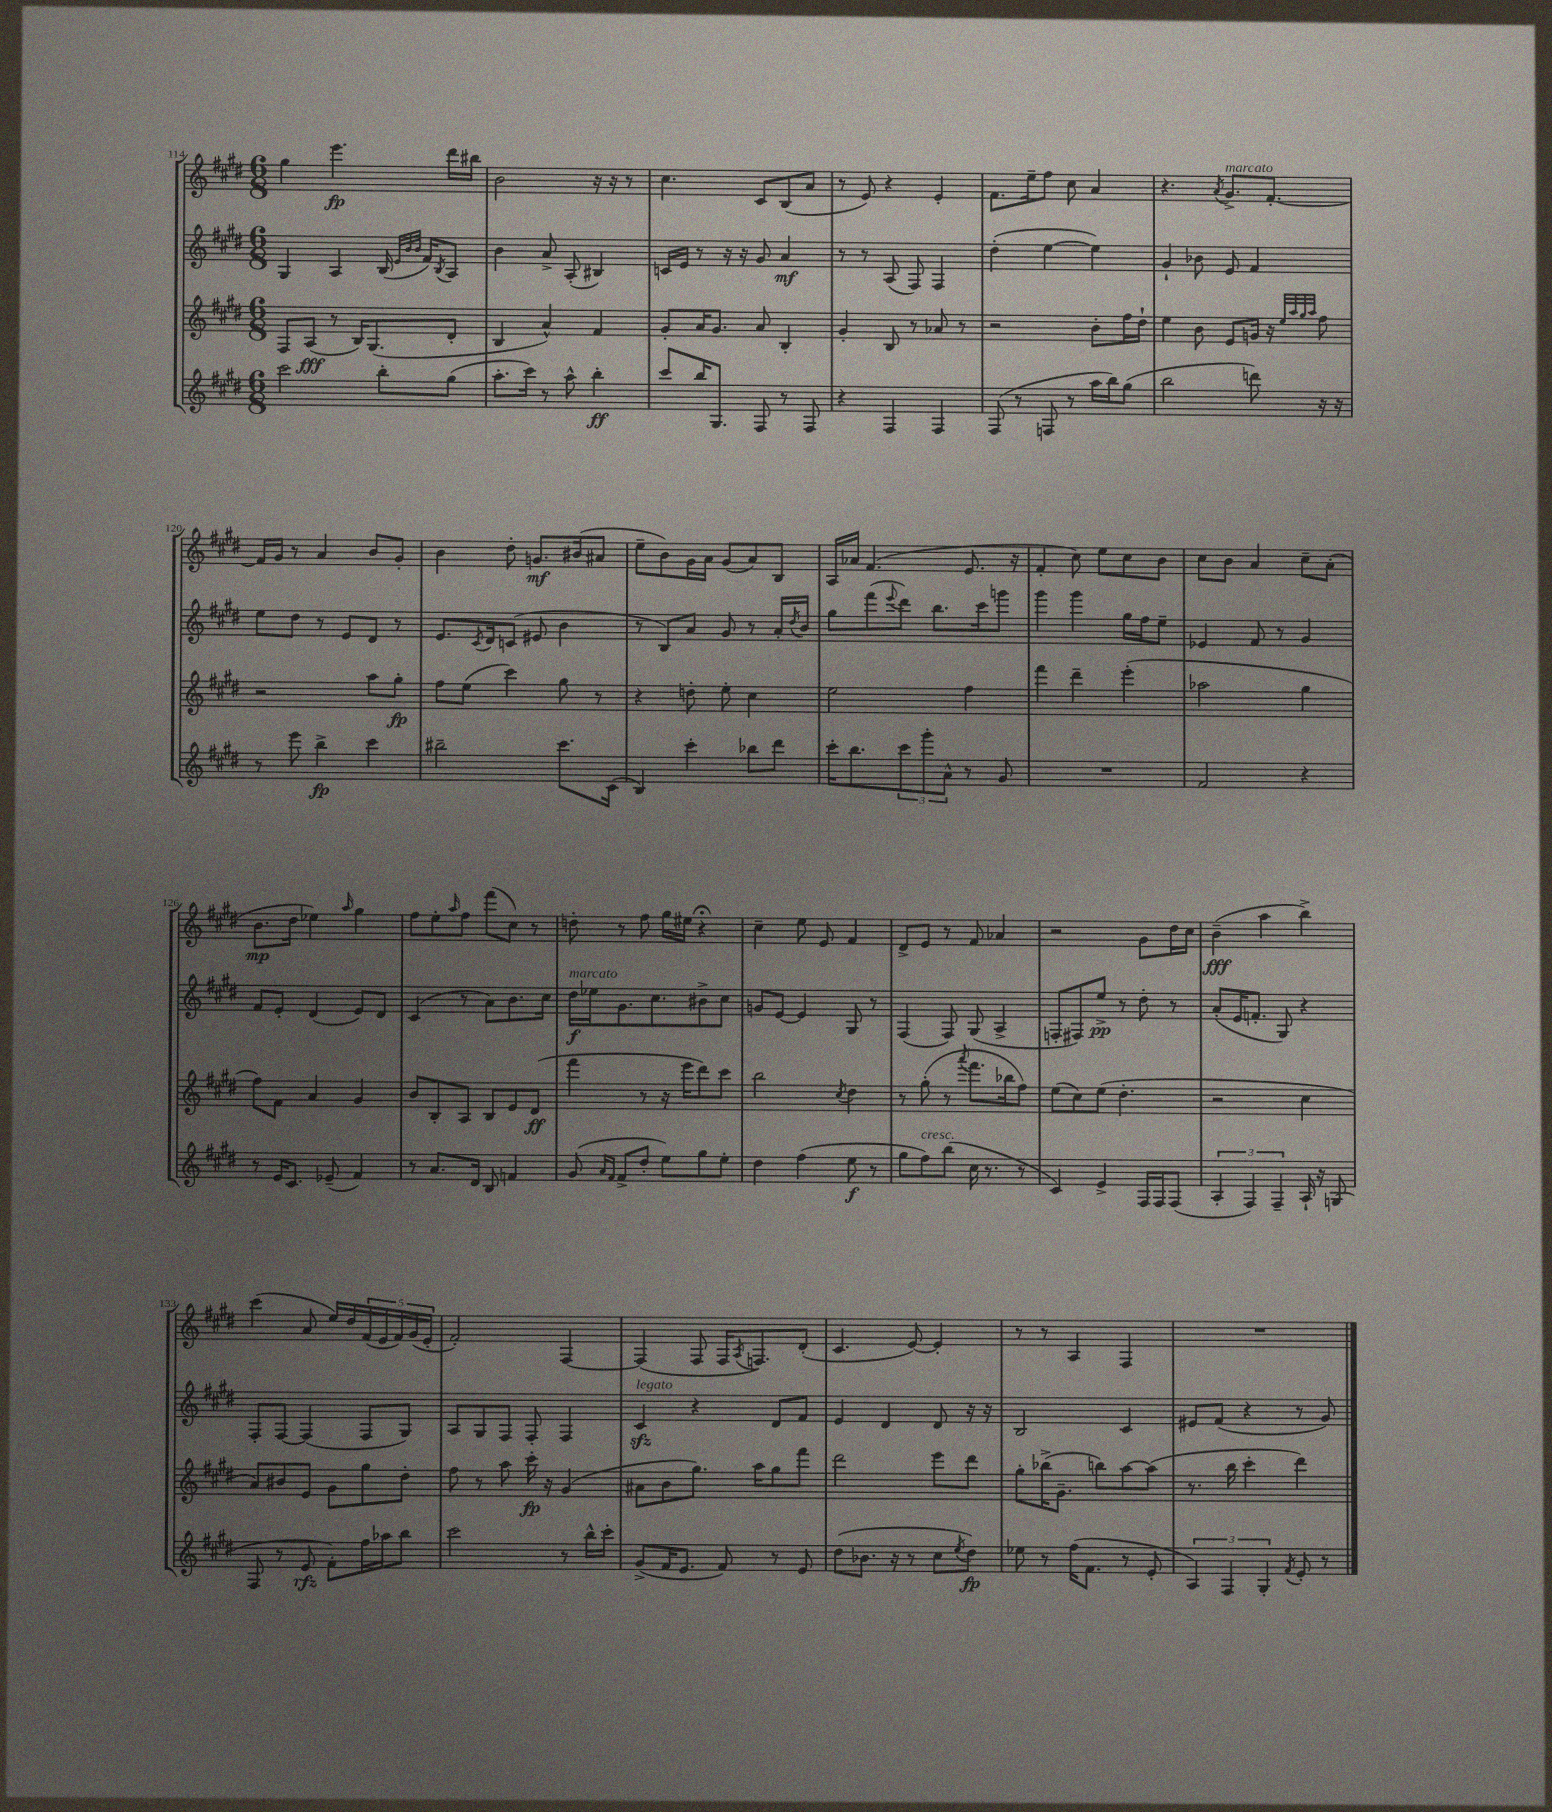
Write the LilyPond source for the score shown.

<<
\new StaffGroup <<
\new Staff = "s0" {
    \clef treble \key e \major \numericTimeSignature \time 6/8
    gis''4 e'''4.\fp dis'''16 bis''16 |
    b'2 r16 r16 r8 |
    cis''4. cis'8 b8( a'8 |
    r8 e'8) r4 e'4-. |
    fis'8. e''16-- fis''8 cis''8 a'4 |
    r4. \acciaccatura { a'8 } gis'8.->^\markup { \italic "marcato" } fis'8.~-. |
    fis'16 gis'16 r8 a'4 b'8 gis'8-. |
    b'4 dis''8-. g'8.\mf bis'16( ais'8 |
    e''8-- b'8) gis'16 a'16 gis'8( a'8) b8 |
    a16 aes'16 fis'4.( e'8. r16 |
    fis'4-. cis''8) e''8 cis''8 b'8 |
    cis''8 b'8 a'4 cis''8-- a'8-.( |
    b'8.\mp dis''16 ees''4) \grace { a''16 } gis''4 |
    fis''8 e''8-. \grace { a''16 } fis''8 fis'''8( cis''8) r8 |
    d''8-. r8 fis''8 gis''16 eis''16 r4\fermata |
    cis''4-- e''8 e'8 fis'4 |
    dis'8-> e'8 r8 fis'8 aes'4 |
    r2 gis'8 dis''16 cis''16 |
    b'4--\fff( a''4 b''4->) |
    cis'''4( a'8 e''16) dis''16 \tuplet 5/4 { fis'16( e'16 fis'16) gis'16( e'16-. } |
    fis'2-.) fis4~ |
    fis4( fis8 fis16 \acciaccatura { a8 } f8.) dis'8-.( |
    cis'4. e'8~) e'4-. |
    r8 r8 a4 fis4 |
    R2. \bar "|." |
}
\new Staff = "s1" {
    \clef treble \key e \major \numericTimeSignature \time 6/8
    gis4 a4 b16( \grace { e'32 b'32 b'32 } fis'16) \acciaccatura { b8 } a8 |
    b'4 a'8-> a8-.( bis4) |
    c'16 e'16 r8 r16 r16 gis'8 a'4\mf |
    r8 r8 a8( fis8) fis4 |
    dis''4-.( e''4~ e''4) |
    gis'4-! bes'8 e'8 fis'4 |
    e''8 dis''8 r8 e'8 dis'8 r8 |
    e'8. \acciaccatura { cis'8 } dis'16 c'8( eis'8 b'4 |
    r8 b8) a'8 gis'8 r8 a'16-. \acciaccatura { dis''8 } b'16 |
    gis''8 fis'''8( \appoggiatura { e'''8 } dis'''8) b''8. cis'''16 g'''8 |
    gis'''4 gis'''4 gis''16 fis''16 e''8-- |
    ees'4 fis'8 r8 gis'4 |
    fis'8 e'8-. dis'4( e'8) dis'8 |
    cis'4( r8 a'8) b'8. cis''16 |
    dis''16\f^\markup { \italic "marcato" } ees''16 gis'8. cis''8. bis'8-> cis''8 |
    g'8 e'8~ e'4 gis8 r8 |
    fis4( fis8) gis8( a4-> |
    f8-. fis8) e''8->\pp r8 dis''8-. r8 |
    a'8-.( e'16 f'8.-. gis8) r4 |
    fis8-. fis8~ fis4( fis8 gis8) |
    a8 gis8 fis8 fis8-. fis4 |
    cis'4\sfz^\markup { \italic "legato" } r4 dis'8 fis'8 |
    e'4 dis'4 dis'8 r16 r16 |
    b2 cis'4 |
    eis'8 fis'8( r4 r8 gis'8) \bar "|." |
}
\new Staff = "s2" {
    \clef treble \key e \major \numericTimeSignature \time 6/8
    fis8 a8\fff( r8 b16) gis8.( dis'8-. |
    b4 a'4-^) fis'4 |
    gis'8-. a'16 gis'8. a'8 b4-. |
    gis'4-. b8 r8 aes'8 r8 |
    r2 b'8-. fis''16 dis''16-! |
    e''4 b'8 e'8 g'16 r16 \grace { e''32 a''32 gis''32 a''32 } fis''8 |
    r2 a''8 gis''8-.\fp |
    fis''8 e''8( cis'''4) gis''8 r8 |
    r4 d''8-. e''8-. cis''4 |
    e''2 fis''4 |
    fis'''4 dis'''4-- e'''4-.( |
    aes''2 gis''4 |
    fis''8) fis'8 a'4 gis'4 |
    b'8 b8-. a8 b8 e'8 dis'8\ff( |
    fis'''4 r8 r16 e'''16 dis'''8) cis'''8 |
    b''2 \acciaccatura { cis''8 } dis''4 |
    r8 gis''8-.( r8 \acciaccatura { a'''8 } fis'''8. bes''16 fis''8) |
    e''8( cis''8) e''8( dis''4.-. |
    r2 cis''4 |
    a'8) bis'8 e'8 gis'8 gis''8 dis''8-. |
    fis''8 r8 a''8 cis'''16-.\fp r16 gis'4( |
    ais'8 b'8 gis''8.) a''16 gis''8 fis'''8 |
    dis'''2 e'''8 dis'''8 |
    gis''8-. bes''16->( gis'8.-- b''8) a''8~ a''8( |
    r8. b''16 cis'''4-. dis'''4) \bar "|." |
}
\new Staff = "s3" {
    \clef treble \key e \major \numericTimeSignature \time 6/8
    cis'''2 b''8-. gis''8( |
    a''8.-. cis'''16) r8 a''8-^ b''4-.\ff |
    cis'''8 b''16 gis8. fis8 r8 fis8 |
    r4 fis4 fis4 |
    fis8( r8 f8 r8 a''16 b''16) gis''8( |
    b''2 d'''8) r16 r16 |
    r8 e'''8 b''4->\fp cis'''4 |
    bis''2-- cis'''8. cis'16( |
    b4) cis'''4-. bes''8 dis'''8 |
    cis'''16-. b''8. \tuplet 3/2 { cis'''8 gis'''8-. a'8-^ } r8 gis'8 |
    R2. |
    fis'2 r4 |
    r8 e'16 cis'8. ees'8--( fis'4) |
    r8 a'8. dis'16 b8 f'4 |
    gis'8( \grace { a'16 fis'16 } fis'8-> dis''8-. e''8) gis''8 e''8-. |
    dis''4 fis''4( e''8\f r8 |
    gis''8 fis''8^\markup { \italic "cresc." }) b''8( cis''16 r8. r8 |
    cis'4) e'4-> fis16 fis16 fis8( |
    \tuplet 3/2 { a4-. fis4) fis4-- } a16-! r16 g8( |
    fis8 r8 e'8\rfz fis'8-.) fis''16 aes''16 b''8 |
    cis'''2 r8 b''16-^ cis'''16-. |
    gis'8->( fis'16 e'8. fis'8) r8 e'8 |
    dis''8( bes'8. r16 r8 cis''8 \acciaccatura { e''8 } dis''8\fp) |
    ees''8 r8 fis''16( fis'8. r8 e'8-. |
    \tuplet 3/2 { a4) fis4 gis4-. } \acciaccatura { fis'8 } e'8-. r8 \bar "|." |
}
>>
>>
\layout { \context { \Score currentBarNumber = #114 } }
